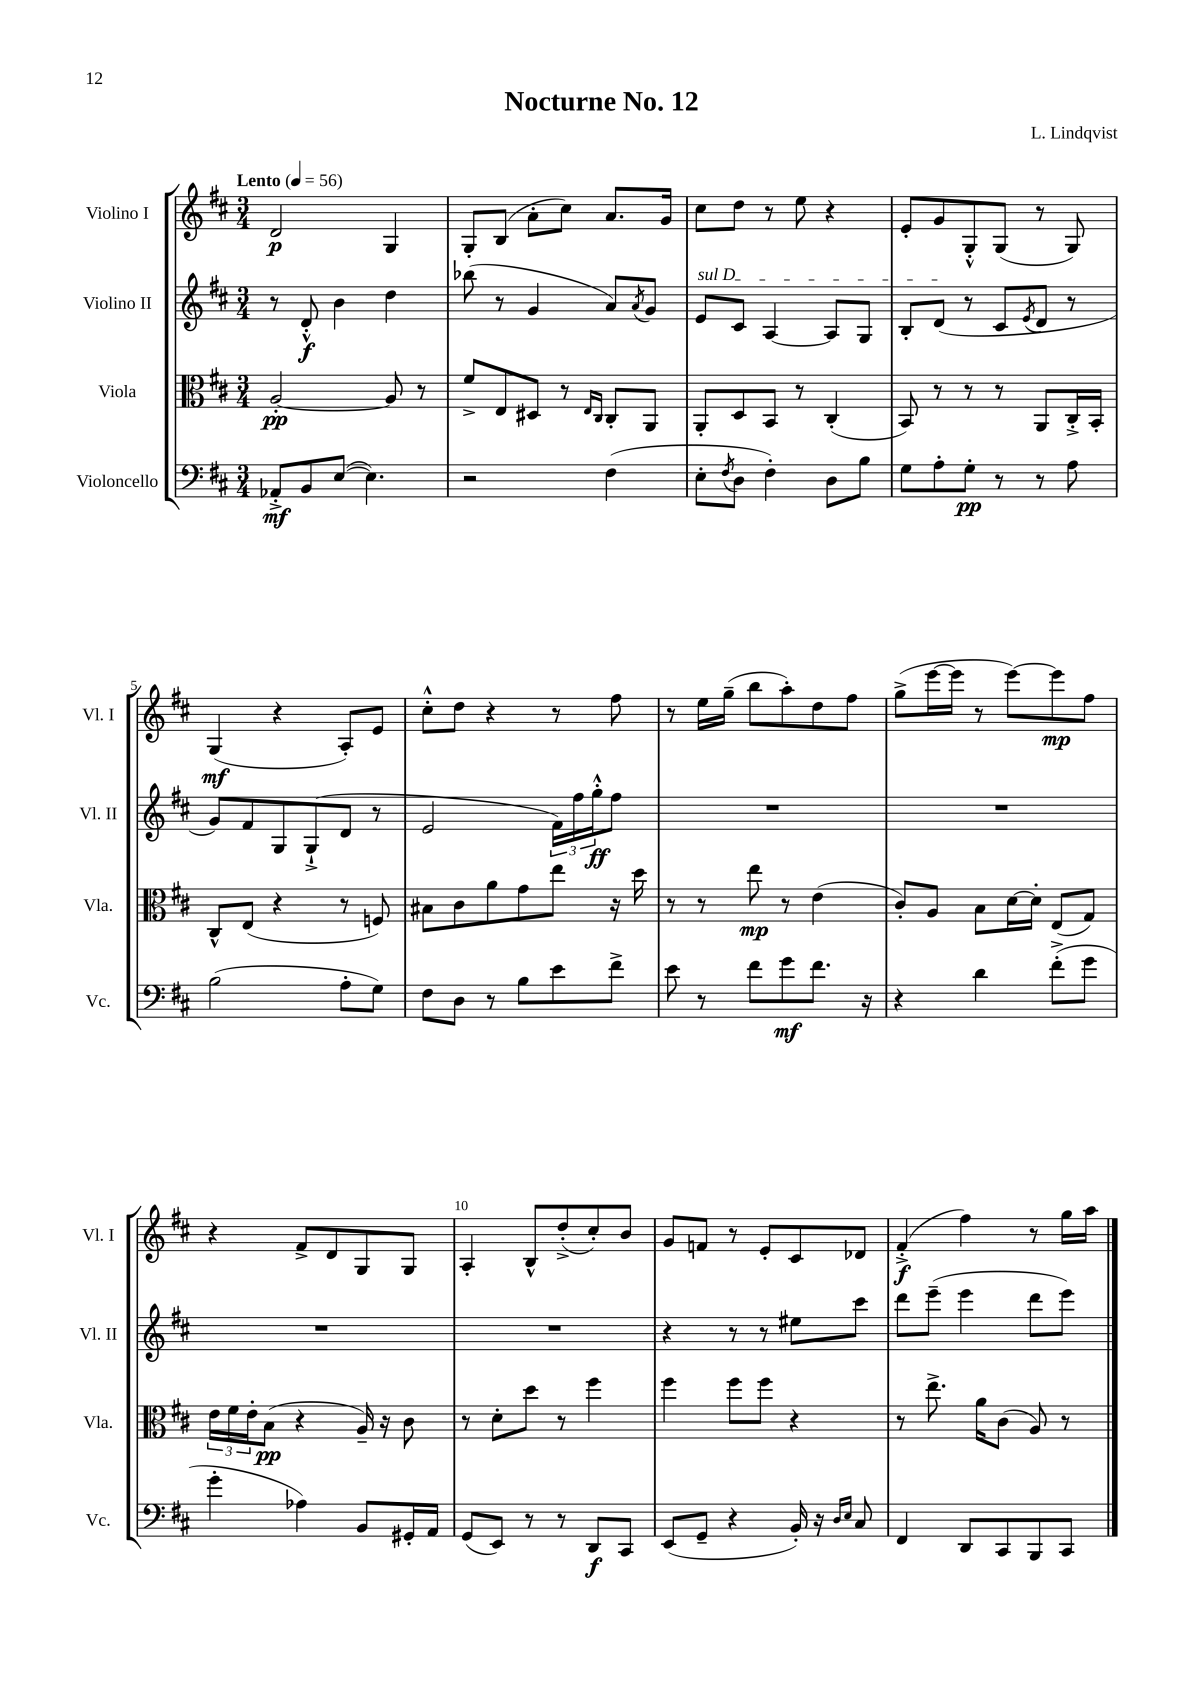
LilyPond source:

\header { title = "Nocturne No. 12" composer = "L. Lindqvist" }
<<
\new StaffGroup <<
\new Staff = "s0" \with { instrumentName = "Violino I" shortInstrumentName = "Vl. I" } {
    \clef treble \key d \major \numericTimeSignature \time 3/4 \tempo "Lento" 4 = 56
    d'2\p g4 |
    g8-. b8( a'8-. cis''8) a'8. g'16 |
    cis''8 d''8 r8 e''8 r4 |
    e'8-. g'8 g8-.-^ g8( r8 g8) |
    g4\mf( r4 a8-.) e'8 |
    cis''8-.-^ d''8 r4 r8 fis''8 |
    r8 e''16 g''16--( b''8 a''8-.) d''8 fis''8 |
    g''8->( e'''16~ e'''16 r8 e'''8~) e'''8\mp fis''8 |
    r4 fis'8-> d'8 g8 g8 |
    a4-. b8-^ d''8-.->( cis''8-.) b'8 |
    g'8 f'8 r8 e'8-. cis'8 des'8 |
    fis'4-.->\f( fis''4) r8 g''16 a''16 \bar "|." |
}
\new Staff = "s1" \with { instrumentName = "Violino II" shortInstrumentName = "Vl. II" } {
    \clef treble \key d \major \numericTimeSignature \time 3/4
    r8 d'8-.-^\f b'4 d''4 |
    bes''8( r8 g'4 a'8) \acciaccatura { a'8 } g'8 |
    \once \override TextSpanner.bound-details.left.text = \markup { \italic "sul D" } e'8\startTextSpan cis'8 a4~ a8 g8 |
    b8-. d'8\stopTextSpan( r8 cis'8 \acciaccatura { e'8 } d'8 r8 |
    g'8) fis'8 g8 g8-!->( d'8 r8 |
    e'2 \tuplet 3/2 { fis'16) fis''16 g''16-.-^\ff } fis''8 |
    R2. |
    R2. |
    R2. |
    R2. |
    r4 r8 r8 eis''8 cis'''8 |
    d'''8 e'''8--( e'''4 d'''8 e'''8) \bar "|." |
}
\new Staff = "s2" \with { instrumentName = "Viola" shortInstrumentName = "Vla." } {
    \clef alto \key d \major \numericTimeSignature \time 3/4
    a2~-.\pp a8 r8 |
    fis'8-> e8 dis8 r8 \grace { e16 cis16 } cis8-. a,8 |
    a,8-. d8 b,8 r8 cis4-.( |
    b,8) r8 r8 r8 a,8 cis16-.-> b,16-. |
    cis8-^ e8( r4 r8 f8) |
    bis8 cis'8 a'8 g'8 e''8 r16 d''16 |
    r8 r8 e''8\mp r8 e'4( |
    cis'8-.) a8 b8 d'16~ d'16-. e8( g8) |
    \tuplet 3/2 { e'16 fis'16 e'16-. } b8\pp( r4 a16--) r16 cis'8 |
    r8 d'8-. d''8 r8 fis''4 |
    fis''4 fis''8 fis''8 r4 |
    r8 e''8.-> a'16 cis'8( a8) r8 \bar "|." |
}
\new Staff = "s3" \with { instrumentName = "Violoncello" shortInstrumentName = "Vc." } {
    \clef bass \key d \major \numericTimeSignature \time 3/4
    aes,8-.->\mf b,8 e8~( e4.) |
    r2 fis4( |
    e8-. \acciaccatura { fis8 } d8 fis4-.) d8 b8 |
    g8 a8-. g8-.\pp r8 r8 a8 |
    b2( a8-. g8) |
    fis8 d8 r8 b8 e'8 fis'8-> |
    e'8 r8 fis'8 g'8\mf fis'8. r16 |
    r4 d'4 fis'8-.->( g'8 |
    g'4-. aes4) b,8 gis,16-. a,16 |
    g,8( e,8) r8 r8 d,8\f cis,8 |
    e,8( g,8-- r4 b,16-.) r16 \grace { d16 e16 } cis8 |
    fis,4 d,8 cis,8 b,,8 cis,8 \bar "|." |
}
>>
>>
\layout { \context { \Score \override BarNumber.break-visibility = ##(#f #t #t) barNumberVisibility = #(every-nth-bar-number-visible 5) } }
